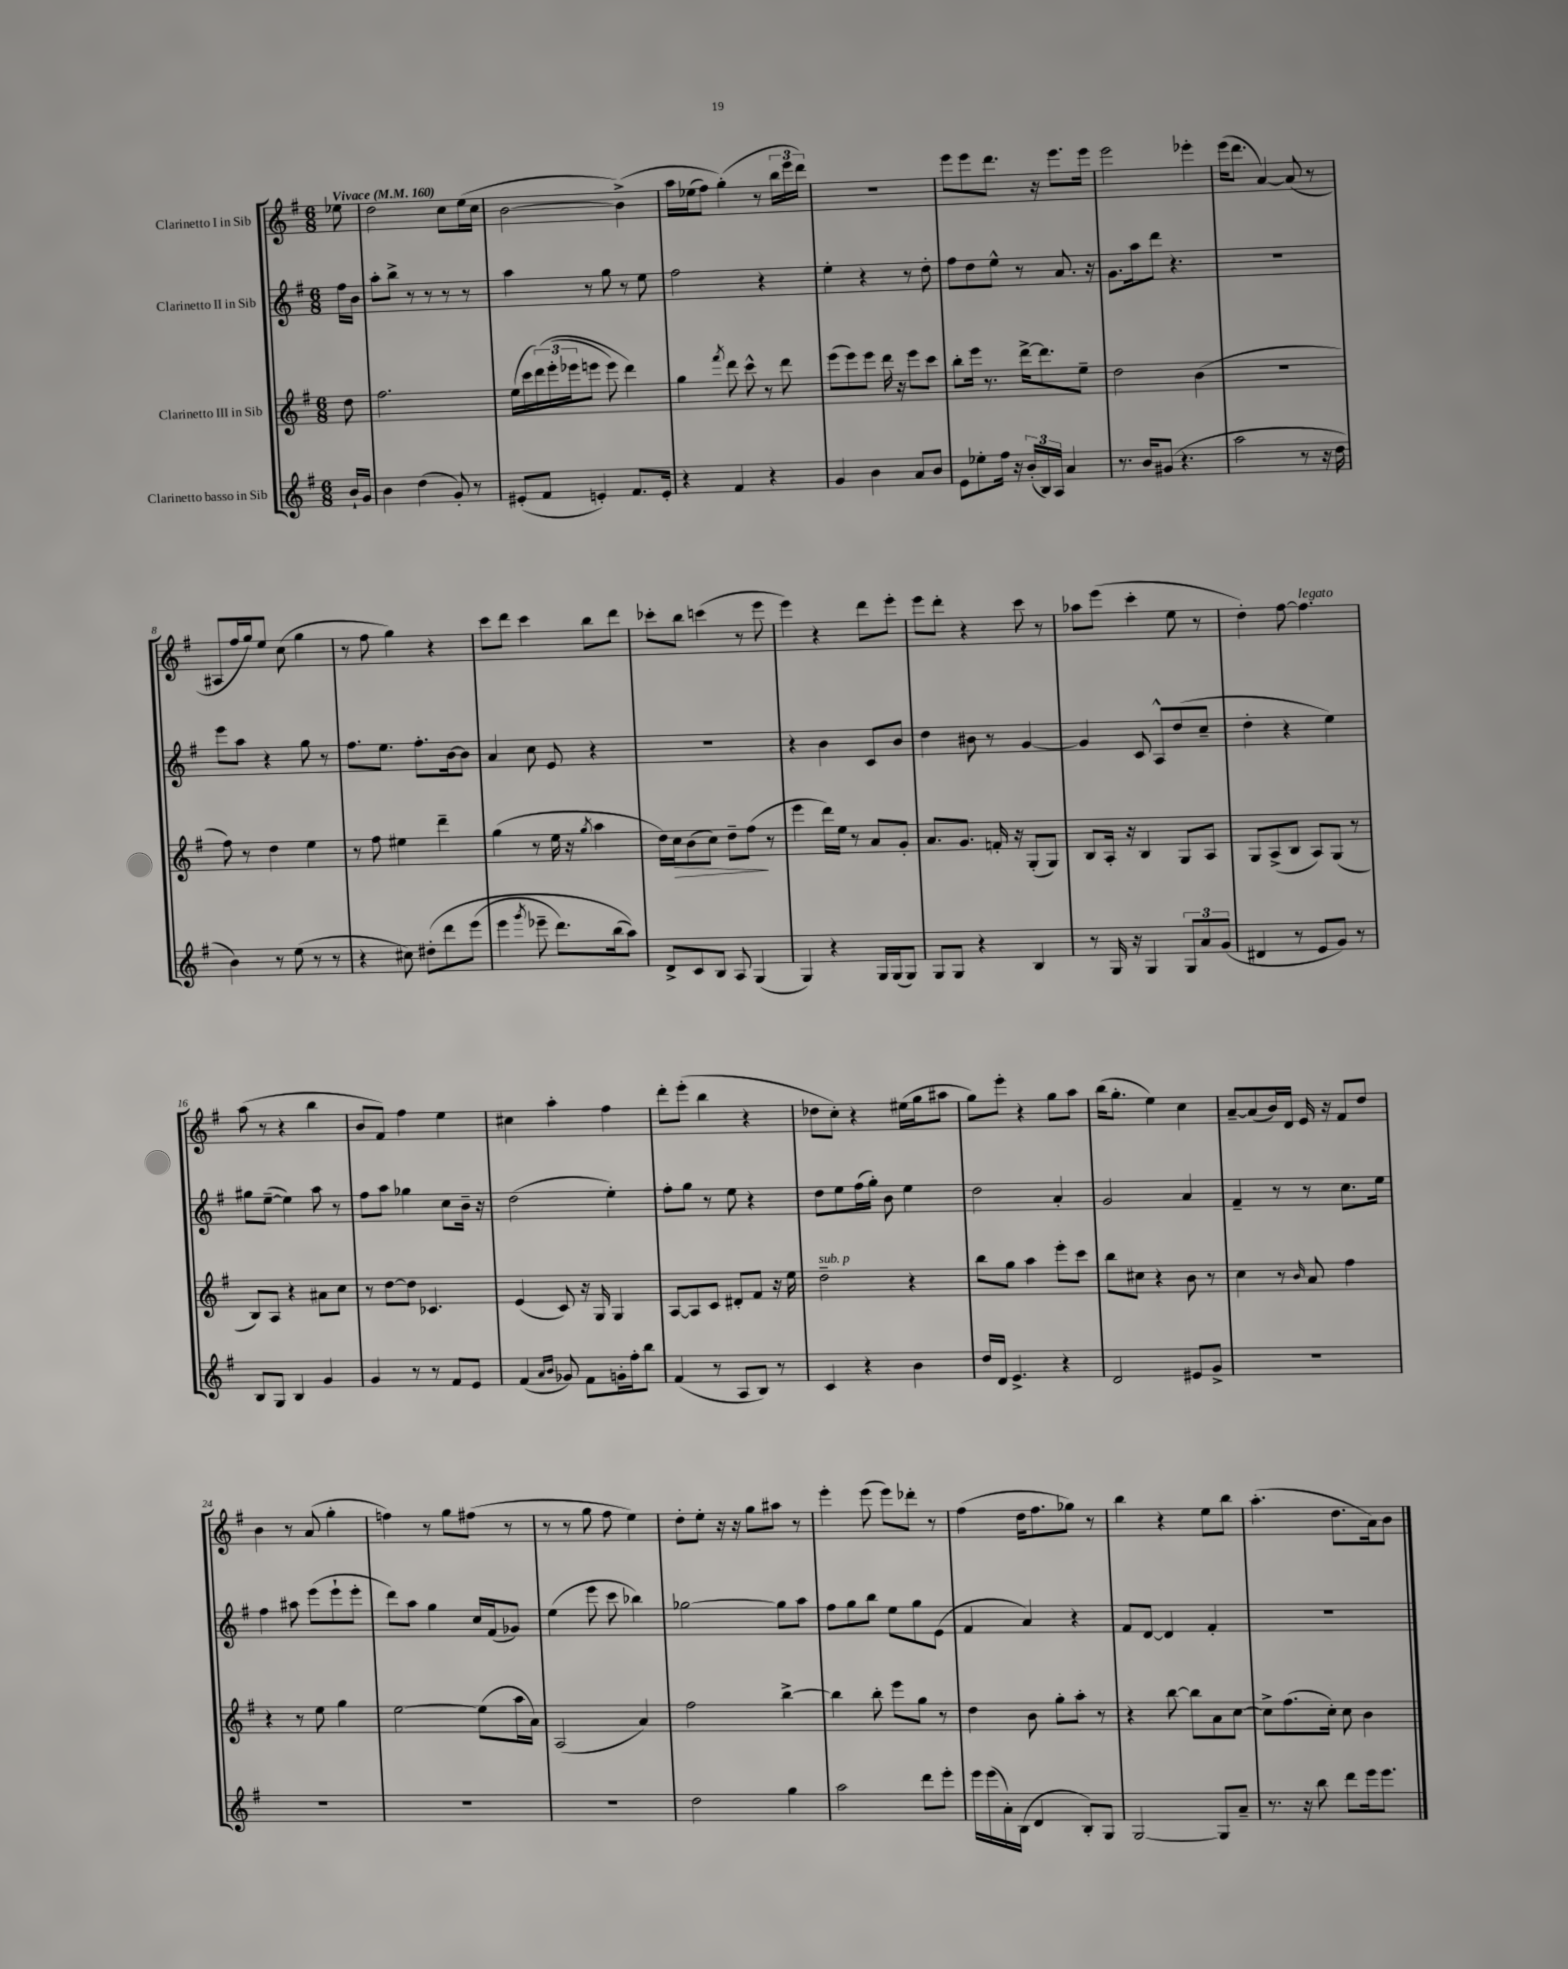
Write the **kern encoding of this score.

**kern	**kern	**kern	**kern
*staff4	*staff3	*staff2	*staff1
*clefG2	*clefG2	*clefG2	*clefG2
*k[f#]	*k[f#]	*k[f#]	*k[f#]
*M6/8	*M6/8	*M6/8	*M6/8
*MM160	*MM160	*MM160	*MM160
16b`/LL	8dd\	16ff#\LL	8ee-\
16g/JJ	.	16b\JJ	.
=	=	=	=
4b\	2.ff#\	8aa'\L	2dd\
.	.	8bb^\J	.
(4dd\	.	8r	.
.	.	8r	.
8g'/)	.	8r	8cc\L
8r	.	8r	(16ee\L
.	.	.	16cc\JJ
=	=	=	=
(8e#'/L	(16ee\LL	4aa\	[2b\
.	16ccc\	.	.
8f#/J	&(24ddd\)	.	.
.	(24eee'\	.	.
.	24eee-\J	.	.
4e'/)	8eee\J	8r	.
.	8eee\)	8gg\	.
8.f#/L	4ddd\&)	8r	&(4b^\])
.	.	8ee\	.
16e'/Jk	.	.	.
=	=	=	=
4r	4gg\	2ff#\	16aa\LL
.	.	.	(16ee-\J
.	.	.	8ff#\J)
.	8qfff#/	.	.
4f#/	8ddd\	.	(4gg'\&)
.	8ccc^^\	.	.
4r	8r	4r	8r
.	8ddd\	.	24bb\LL
.	.	.	24eee\
.	.	.	24ddd\JJ)
=	=	=	=
4g/	(8eee\L	4ee'\	2.r
.	8eee\)	.	.
4b\	8eee\J	4r	.
.	16ddd\	.	.
.	16r	.	.
8a/L	8eee\L	8r	.
8b/J	8ccc\J	8dd'\	.
=	=	=	=
8e\L	8bb'\L	8ff#\L	8eee\L
8ee-'\	16eee\Jk	8dd\	8eee\
.	8.r	.	.
16ff#\Jk	.	8ee^^\J	8.ddd\J
16r	.	.	.
(24b'/LL	[16ddd^\LK	8r	.
24B/)	.	.	.
.	8.ddd\]	.	16r
24A/JJ	.	.	.
4a/	.	8.a/	8.eee\L
.	8ee~\J	.	.
.	.	16r	16eee\Jk
=	=	=	=
8.r	2dd\	8.g\L	2eee\
16b/LK	.	16aa\k	.
(8g#/J	.	8ddd\J	.
4.r	.	4.r	.
.	(4b\	.	4eee-'\
=	=	=	=
2aa\	2.r	2.r	(16eee\LK
.	.	.	8.ddd\J
.	.	.	[4a/)
8r	.	.	(8a/]
16r	.	.	8r
16dd\	.	.	.
=	=	=	=
4b\)	8ff#\)	8eee\L	8A#/L
.	8r	8aa\J	16ff#/L
.	.	.	16gg/J)
8r	4dd\	4r	8ee/J
(8ee\	.	.	(8cc\
8r	4ee\	8gg\	4gg\
8r	.	8r	.
=	=	=	=
4r	8r	8.ff#\L	8r
.	8ff#\	.	8ff#\
.	.	8.ee\J	.
8cc#\)	4ee#\	.	4gg\)
&(8dd#'\L	.	8.ff#'\L	.
8ddd\	4ddd~\	.	4r
.	.	[16b\k	.
(8eee\J	.	8b\]J	.
=	=	=	=
4eee\	(4gg\	4a/	8ccc\L
.	.	.	8ddd\J
8qggg/	.	.	.
8eee-~\	8r	8cc\	4ccc\
8.ddd\L)	16ee\	8e/	.
.	16r	.	.
.	8qgg/	.	.
.	4aa\	4r	8bb\L
(16bb\k	.	.	.
8aa\J)&)	.	.	8ddd\J
=	=	=	=
8d^/L	16dd\LL)	2.r	8ccc-'\L
.	16cc\J	.	.
8c/	(8b\	.	8bb\J
8B/J	8cc\J)	.	(4ccc\
8A/	8dd~\L	.	.
(4G/	(8ff#\J	.	8r
.	8r	.	8eee\
=	=	=	=
4G/)	4eee\	4r	4eee\)
4r	16ddd\LL)	4b\	4r
.	16ee\JJ	.	.
.	8r	.	.
16G/LL	8a/L	8c/L	8ddd\L
(16G/J	.	.	.
8G/J)	8g'/J	8b/J	8eee'\J
=	=	=	=
8G/L	8.a/L	4dd\	8eee\L
8G/J	.	.	8ddd'\J
.	8.g/J	.	.
4r	.	8b#\	4r
.	16f'/	8r	.
.	16r	.	.
4B/	(8G'/L	[4g/	8ccc\
.	8G/J)	.	8r
=	=	=	=
8r	8B/L	4g/]	8aa-\L
16G/	16A'/Jk	.	(8eee\J
16r	16r	.	.
4G/	4B/	8c/	4ccc'\
.	.	8A^^/L	.
12G/L	8G/L	(8dd/	8ee\
12a/	.	.	.
.	8A/J	8cc~/J	8r
(12g/J	.	.	.
=	=	=	=
4d#/	8G/L	4dd'\	4dd'\)
.	(8A^/	.	.
8r	8B/J	4r	[8ff#\
8e/L	8A/L)	.	4.ff#\]
8g/J)	(8G/J	4ee\)	.
8r	8r	.	.
=	=	=	=
8B/L	8B/L)	8gg#\L	(8aa\
8G/J	8A/J	([8ee~\J	8r
4B/	4r	4ee\])	4r
4g/	8a#\L	8aa\	4bb\
.	8cc\J	8r	.
=	=	=	=
4g/	8r	8ff#\L	8b/L
.	[8dd\L	8aa\J	8f#/J)
8r	8dd\]J	4gg-\	4ff#\
8r	4.c-/	.	.
8f#/L	.	8cc\L	4ee\
8e/J	.	16b~\Jk	.
.	.	16r	.
=	=	=	=
(4f#/	(4e/	(2dd\	4cc#\
16qqa/LL	.	.	.
16qqb/JJ	.	.	.
8g-/)	8c/)	.	4aa'\
8f#\L	16r	.	.
.	16G/	.	.
16g'\L	4G/	4ee'\)	4ff#\
16ff#'\J	.	.	.
8bb\J	.	.	.
=	=	=	=
(4f#/	[8A/L	8ff#'\L	8ddd'\L
.	8A/]	8gg\J	(8eee'\J
8r	8c/J	8r	4bb\
8A/L	8d#'/L	8ee\	.
8B/J)	8f#/J	4r	4r
8r	16r	.	.
.	16ee\	.	.
=	=	=	=
4c/	2dd~\	8dd\L	8dd-\L
.	.	8ee\	8cc'\J)
4r	.	(16ff#\L	4r
.	.	16gg'\JJ)	.
.	.	8b\	.
4b\	4r	4ee\	(16ee#\LL
.	.	.	16gg\J
.	.	.	8aa#\J
=	=	=	=
16dd/LL	8bb\L	2dd\	8gg\L)
16d/JJ	.	.	.
4.e^/	8gg\J	.	8eee'\J
.	4aa\	.	4r
4r	8eee'\L	4a'/	8gg\L
.	8ccc\J	.	8aa\J
=	=	=	=
2d/	8bb\L	2g/	(16bb\LK
.	.	.	8.gg'\J
.	8cc#\J	.	.
.	4r	.	4ee\)
8e#/L	8b\	4a/	4cc\
8g^/J	8r	.	.
=	=	=	=
2.r	4cc\	4f#~/	[8a~/L
.	.	.	(8a/]
.	8r	8r	16b/L)
.	.	.	16d/JJ
.	16qqb/	.	.
.	8a/	8r	16e/
.	.	.	16r
.	4ff#\	8.cc\L	8f#/L
.	.	.	8dd/J
.	.	16ee\Jk	.
=	=	=	=
2.r	4r	4ff#\	4b\
.	8r	8aa#\	8r
.	8ee\	(8eee\L	(8a/
.	4gg\	8eee`\	4gg'\
.	.	8eee'\J	.
=	=	=	=
2.r	[2ee\	8ddd\L)	4ff\)
.	.	8aa\J	.
.	.	4gg\	8r
.	.	.	8gg\L
.	(8ee\]L	16cc/LL	(8ff#\J
.	.	(16f#/J	.
.	16aa\L	8g-/J)	8r
.	16a\JJ)	.	.
=	=	=	=
2.r	(2A/	(4ee\	8r
.	.	.	8r
.	.	8eee\	8gg\
.	.	8ccc\	8ff#\
.	4a/)	4bb-\)	4ee\)
=	=	=	=
2dd\	2ff#\	[2gg-\	8dd'\L
.	.	.	8ee'\J
.	.	.	16r
.	.	.	16r
.	.	.	8gg\L
4gg\	[4bb^\	8gg-\]L	8aa#\J
.	.	8aa\J	8r
=	=	=	=
2aa\	4bb\]	8ff#\L	4eee'\
.	.	8gg\	.
.	8bb'\	8bb\J	(8eee\
.	8eee\L	8ee\L	8eee\L)
8ddd\L	8gg\J	8gg\	8ddd-'\J
8eee'\J	8r	(8e\J	8r
=	=	=	=
16eee\LL	4dd\	4f#/	(4ff#\
(16eee\	.	.	.
16a'\)	.	.	.
(16B\JJ	.	.	.
4d/	8b\	4a/)	16dd\LK
.	.	.	8.ff#\
.	8gg'\L	.	.
8B'/L)	8aa'\J	4r	8gg-\J)
8G/J	8r	.	8r
=	=	=	=
[2G/	4r	8f#/L	4bb\
.	.	[8d/J	.
.	[8bb\	4d/]	4r
.	8bb\]L	.	.
8G/]L	8a\	4f#'/	8ee\L
8a~/J	[8cc\J	.	8bb\J
=	=	=	=
8.r	8cc^\]L	2.r	(4.aa'\
.	(8.ff#\	.	.
16r	.	.	.
8bb\	.	.	.
.	16cc'\Jk)	.	.
8ddd\L	8cc\	.	8.dd\L
16eee\k	4b\	.	.
8.eee\J	.	.	16a\k)
.	.	.	8b\J
==	==	==	==
*-	*-	*-	*-
